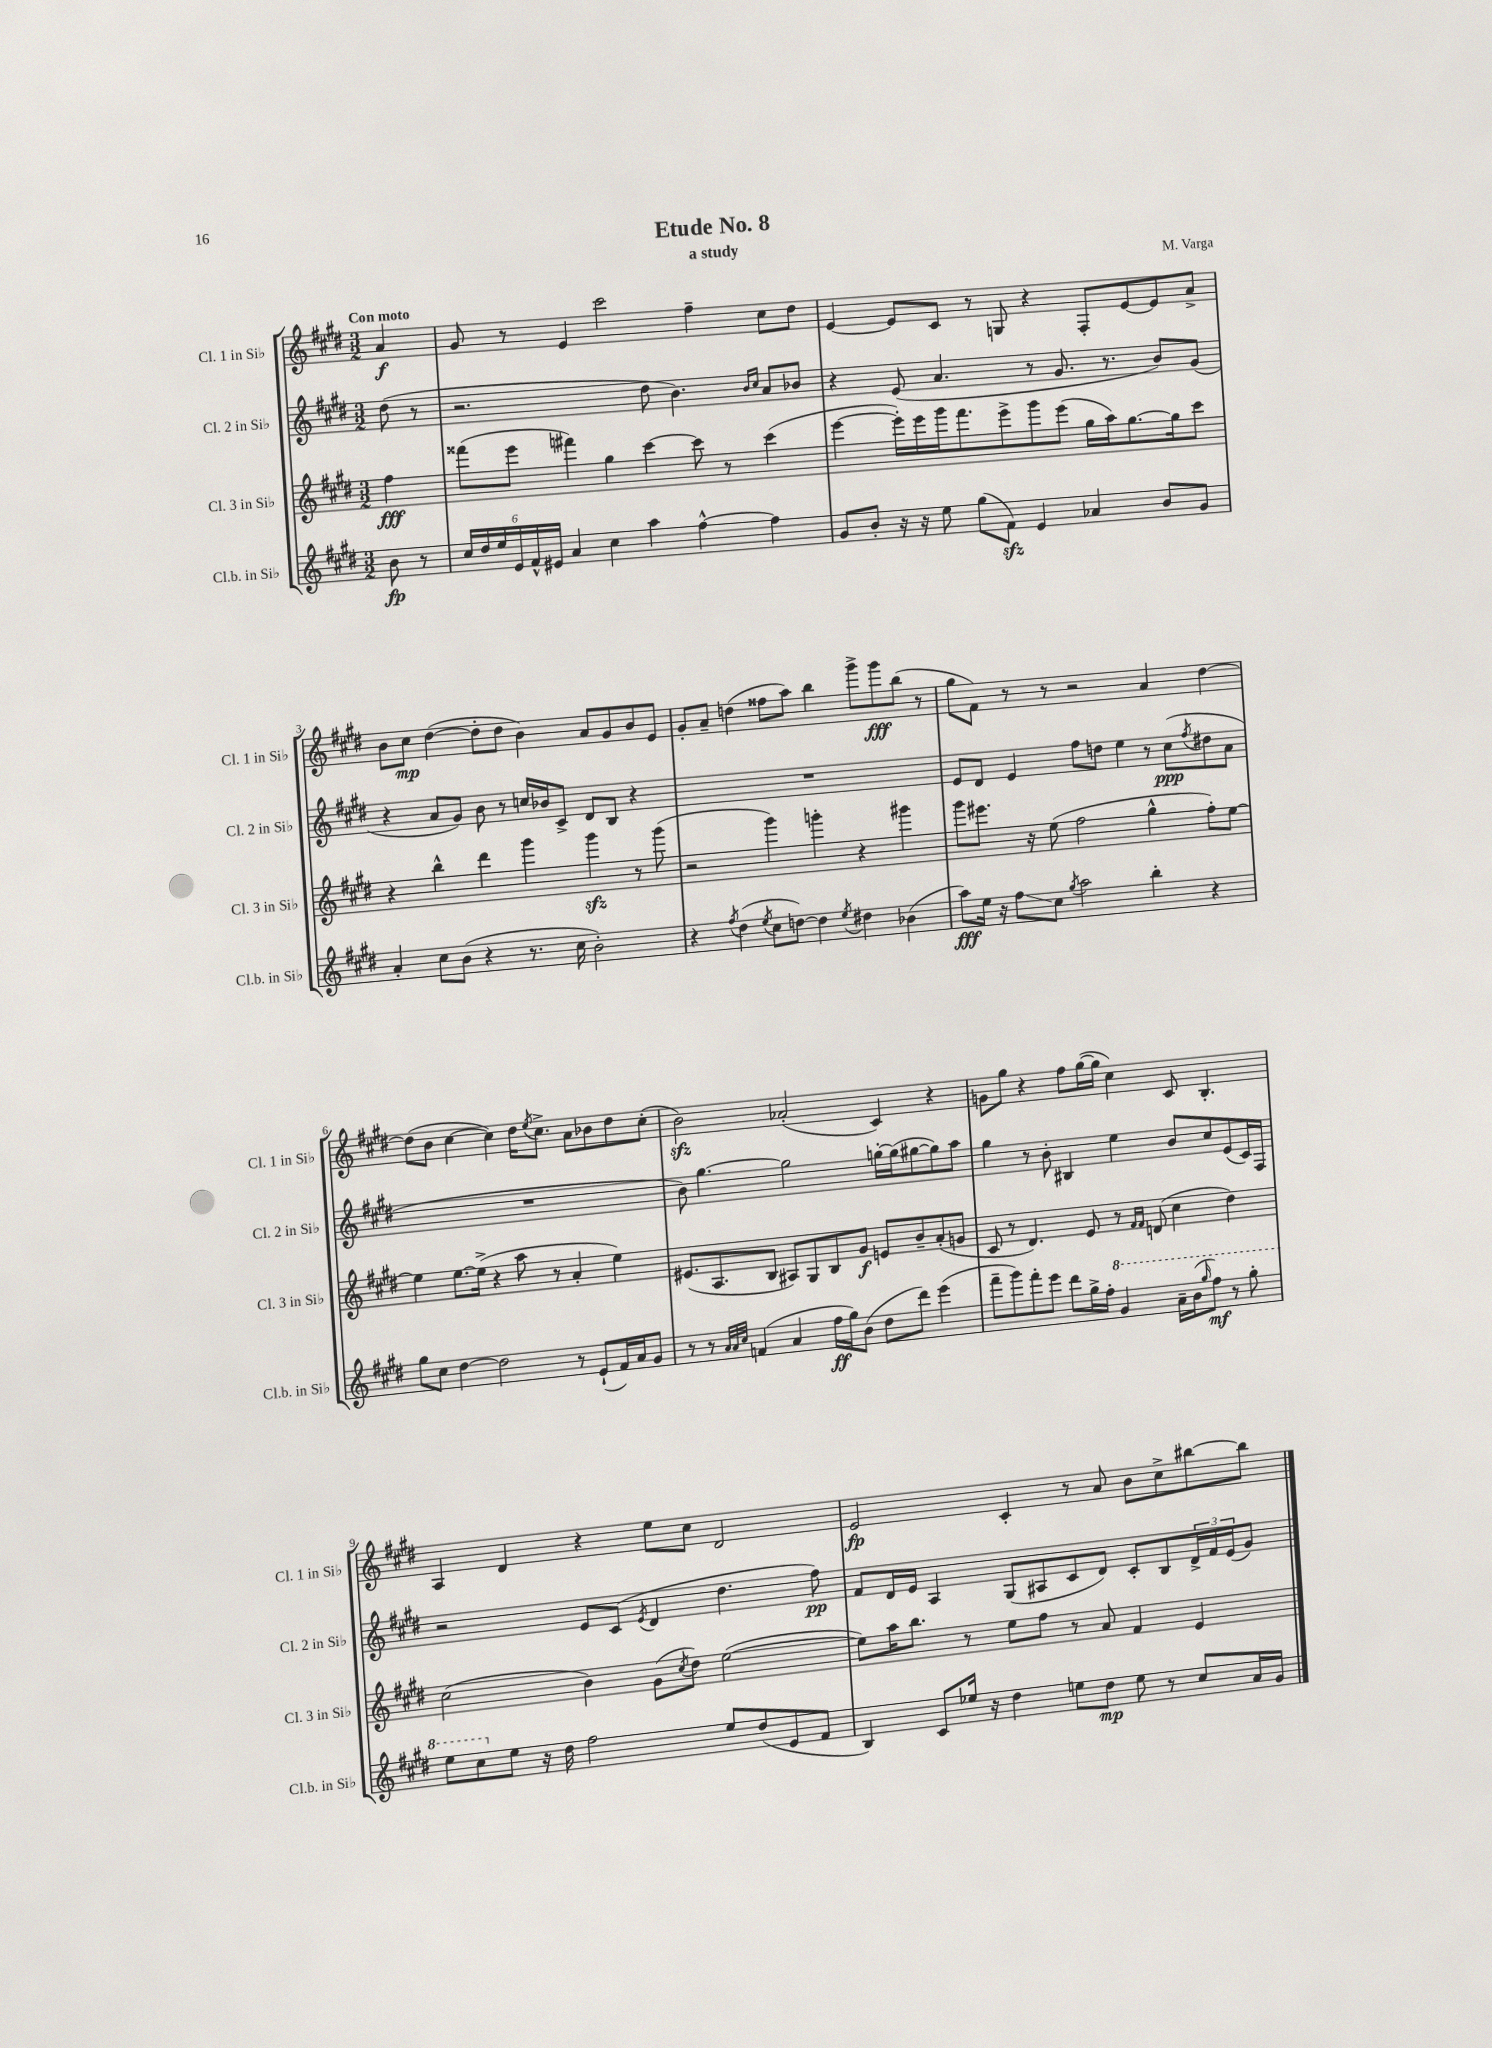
\header { title = "Etude No. 8" composer = "M. Varga" subtitle = "a study" }
<<
\new StaffGroup <<
\new Staff = "s0" \with { instrumentName = "Cl. 1 in Sib" shortInstrumentName = "Cl. 1 in Sib" } {
    \clef treble \key e \major \numericTimeSignature \time 3/2 \partial 4 \tempo "Con moto"
    a'4\f |
    gis'8 r8 e'4 cis'''2 fis''4-- cis''8 dis''8 |
    e'4~ e'8 cis'8 r8 g8 r4 fis8-. e'8~ e'8 a'8-> |
    b'8 cis''8\mp dis''4~( dis''8-. dis''8 b'4) a'8 gis'8 b'8 e'8 |
    gis'8-. a'8-- d''4( fisis''8 a''8) b''4 gis'''8-> gis'''8\fff b''8( r8 |
    gis''8 fis'8) r8 r8 r2 a'4 dis''4~ |
    dis''8( b'8 cis''4~ cis''4) dis''16 \acciaccatura { e''8 } cis''8.-> a'8 bes'8 dis''8 cis''8-.( |
    b'2\sfz) aes'2-.( cis'4) r4 |
    g'8 gis''8 r4 fis''8 gis''16~( gis''16 cis''4) cis'8 b4.-. |
    a4 dis'4 r4 e''8 cis''8 dis'2 |
    e'2\fp cis'4-. r8 a'8 b'8 cis''8-> bis''8~ bis''8 \bar "|." |
}
\new Staff = "s1" \with { instrumentName = "Cl. 2 in Sib" shortInstrumentName = "Cl. 2 in Sib" } {
    \clef treble \key e \major \numericTimeSignature \time 3/2 \partial 4
    dis''8( r8 |
    r2. dis''8 b'4.) \grace { b'16 cis''16 } a'8 bes'8 |
    r4 e'8( a'4. r8 gis'8. r8. b'8) gis'8( |
    r4 a'8 gis'8) b'8 r8 c''16 bes'16 cis'8-> dis'8 b8 r4 |
    R1. |
    e'8 dis'8 e'4 fis''8 d''8 e''4 r8 cis''8\ppp( \acciaccatura { fis''8 } dis''8 a'8 |
    R1. |
    b'8) gis''4.~ gis''2 g''16~-. g''16( gis''8~ gis''8) a''8 |
    gis''4 r8 b'8-. bis4 e''4 b'8 cis''8 e'8( cis'16) fis16 |
    r2 e'8 cis'8( \acciaccatura { e'8 } dis'4 dis''4. fis''8\pp) |
    fis'8 dis'16 e'16 a4 gis8( ais8 cis'8 dis'8) cis'8-. b8 \tuplet 3/2 { dis'16-> fis'16 e'16( } gis'8) \bar "|." |
}
\new Staff = "s2" \with { instrumentName = "Cl. 3 in Sib" shortInstrumentName = "Cl. 3 in Sib" } {
    \clef treble \key e \major \numericTimeSignature \time 3/2 \partial 4
    fis''4\fff |
    fisis'''8( e'''8 fis'''4) gis''4 cis'''4~ cis'''8 r8 cis'''4( |
    e'''4~ e'''16-.) e'''16 gis'''16 fis'''8. e'''8-> gis'''8 e'''8( gis''16 a''16) gis''8.~ gis''16 cis'''8 |
    r4 b''4-^ dis'''4 gis'''4 gis'''4\sfz r8 gis'''8( |
    r2 gis'''4) g'''4-. r4 gis'''4 |
    gis'''8 eis'''8. r16 e''8( fis''2 gis''4-^ fis''8-.) e''8~ |
    e''4 e''8.~ e''16->( r4 a''8 r8 a'4-. e''4) |
    eis'8.( a8. b8 ais8) gis8 b8 gis'8\f e'8 b'8-- a'8-.( g'8 |
    cis'8 r8 dis'4.) e'8 r8 \grace { fis'16 fis'16 } d'8( cis''4 dis''4) |
    cis''2( b'4) gis'8( \acciaccatura { cis''8 } dis''8) e''2~( |
    e''8) a''16 b''8. r8 e''8 fis''8 r8 a'8 fis'4 e'4 \bar "|." |
}
\new Staff = "s3" \with { instrumentName = "Cl.b. in Sib" shortInstrumentName = "Cl.b. in Sib" } {
    \clef treble \key e \major \numericTimeSignature \time 3/2 \partial 4
    b'8\fp r8 |
    \tuplet 6/4 { cis''16 dis''16 e''16 e'16 fis'16-^ eis'16 } a'4 cis''4 a''4 fis''4~-^ fis''4 |
    gis'8 b'8-. r16 r16 e''8 gis''8( fis'8\sfz) e'4 aes'4 b'8 gis'8 |
    a'4-. cis''8 b'8( r4 r8. cis''16 b'2-.) |
    r4 \acciaccatura { fis''8 } dis''4( \acciaccatura { e''8 } cis''8 d''8~) d''4 \acciaccatura { e''8 } dis''4 bes'4( |
    a''8\fff) e''16 r16 fis''8\glissando cis''8 \acciaccatura { gis''8 } a''2 b''4-. r4 |
    gis''8 cis''8 dis''4~ dis''2 r8 e'8-!( fis'16) a'16 gis'8 |
    r8 r8 \grace { a'32 a'32 cis''32 } f'4( a'4 fis''16\ff gis''16) b'8( dis''8 dis'''8) e'''4( |
    fis'''8-- gis'''8) fis'''8-. e'''8 dis'''8 gis''16-> fis''16-. \ottava #1 gis''4 a''16-- b''16( \grace { gis'''16 } fis'''8\mf) r8 gis'''8-. |
    e'''8 cis'''8 \ottava #0 e''8 r16 dis''16 fis''2 e''8 dis''8( e'8 fis'8 |
    b4) cis'8 ees''16 r16 dis''4 e''8 dis''8\mp e''8 r8 cis''8 a'16 gis'16 \bar "|." |
}
>>
>>
